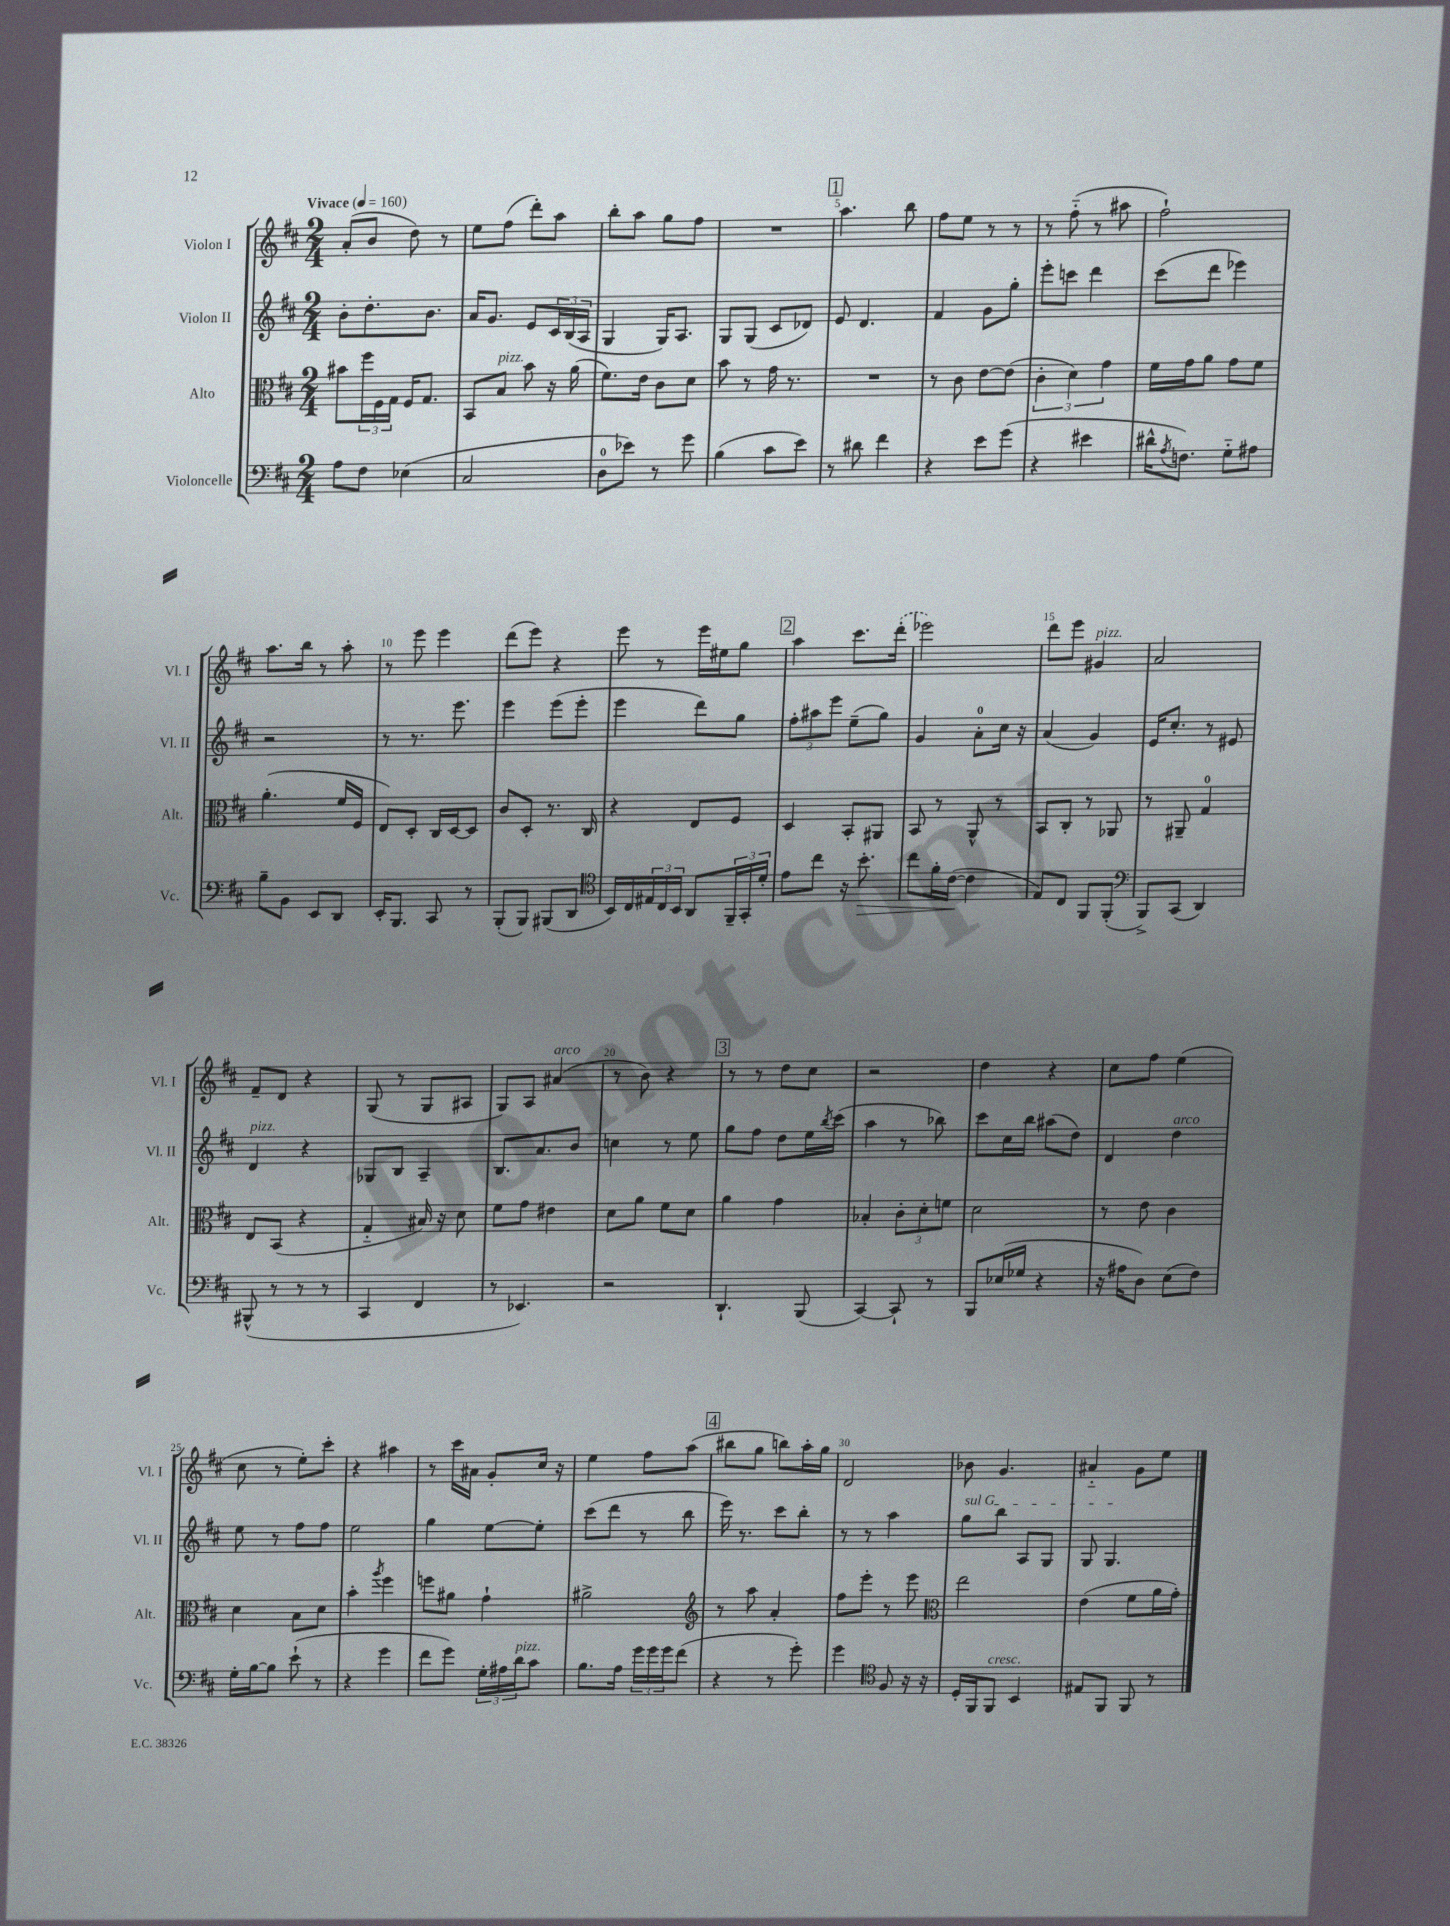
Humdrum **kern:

**kern	**kern	**kern	**kern
*staff4	*staff3	*staff2	*staff1
*clefF4	*clefC3	*clefG2	*clefG2
*k[f#c#]	*k[f#c#]	*k[f#c#]	*k[f#c#]
*M2/4	*M2/4	*M2/4	*M2/4
*MM160	*MM160	*MM160	*MM160
8A	8b#	8b'	(8a'
8F#	24ff#	8.dd'	8b
.	24F#	.	.
.	24G	.	.
(4E-	16F#	.	8dd)
.	8.G	8.b	.
.	.	.	8r
=	=	=	=
2C#	8BB	16a	8ee
.	.	8.g	.
.	8B	.	(8ff#
.	8b	8e	8ddd')
.	16r	24c#	8aa
.	.	(24B	.
.	(16a	.	.
.	.	24A	.
=	=	=	=
8D	8.f#)	4G	8bb'
8e-)	.	.	8aa
.	16e	.	.
8r	8c#	16G)	8gg
.	.	8.A	.
8g	8d	.	8ff#
=	=	=	=
(4B	8b	8G	2r
.	8r	(8G	.
8c#	16g	8c#	.
.	8.r	.	.
8e)	.	8d-)	.
=	=	=	=
8r	2r	8e	4.aa
8d#	.	4.d	.
4f#	.	.	.
.	.	.	8bb
=	=	=	=
4r	8r	4f#	8ff#
.	8c#	.	8ee
8e	[8e	8g	8r
(8g	(8e]	8gg'	8r
=	=	=	=
4r	6c#'	8eee'	8r
.	.	8ccc	(8ff#'~
.	6d)	.	.
4e#	.	4ddd	8r
.	6g	.	.
.	.	.	8aa#
=	=	=	=
16d#^^	16f#	(8ccc#	2ff#`)
8qA	.	.	.
8.F)	16g	.	.
.	8a	8ddd	.
8G'~	8g	4eee-)	.
8A#	8f#	.	.
=	=	=	=
8B~	(4.a'	2r	8.aa
8BB	.	.	.
.	.	.	16bb
8EE	.	.	8r
8DD	16f#	.	8aa'
.	16F#	.	.
=	=	=	=
16EE'	8E)	8r	8r
8.BBB	.	.	.
.	8D'	8.r	8eee
8CC#	16C#	.	4eee
.	[16D	8.eee	.
8r	8D]	.	.
=	=	=	=
(8BBB'	8c#	4eee	(8ddd
8BBB)	8D'	.	8eee)
(8BBB#	8.r	(8eee	4r
8DD	.	8eee'	.
.	16C#	.	.
=	=	=	=
*clefC4	*	*	*
16BB)	4r	4eee	8eee
16C#	.	.	.
24E#	.	.	8r
24C#	.	.	.
24BB	.	.	.
8AA	8E	8ddd)	16eee
.	.	.	16ee#
24FF#~	8F#	8gg	8gg
24GG'	.	.	.
24d'	.	.	.
=	=	=	=
8e	4D	12ff#'	4aa
.	.	12aa#	.
8cc#	.	.	.
.	.	12eee	.
16r	8BB'	(8ee~	8.ccc#
8.b'	.	.	.
.	8AA#	8gg)	.
.	.	.	(16ddd'
=	=	=	=
8cc#	8BB	4g	2eee-)
16f#'	8r	.	.
([16c#	.	.	.
4c#]	8AA^^	8a'	.
.	8r	16cc#	.
.	.	16r	.
=	=	=	=
8E)	8BB	(4a	8ddd
8C#	8C#'	.	8eee
8FF#	8r	4g)	4g#
(8FF#'	8AA-	.	.
=	=	=	=
*clefF4	*	*	*
8BBB^)	8r	16e	2a
.	.	8.cc#'	.
(8CC#	8AA#~	.	.
4DD)	4G	8r	.
.	.	8e#	.
=	=	=	=
(8BBB#^^	8E	4d	8f#~
8r	(8BB	.	8d
8r	4r	4r	4r
8r	.	.	.
=	=	=	=
4CC#	4G'~	8G-	(8G
.	.	8B	8r
4FF#	16B#)	4A~	8G
.	16r	.	.
.	8d	.	8A#
=	=	=	=
8r	8f#	8.B	8G)
4.EE-)	8g	.	8A
.	.	8.a	.
.	4e#	.	(4a#
.	.	8b	.
=	=	=	=
2r	8d	4cc	8r
.	8a	.	8b)
.	8f#	8r	4r
.	8d	8ee	.
=	=	=	=
4.DD`	4a	8gg	8r
.	.	8ff#	8r
.	4g	8dd	8dd
(8BBB	.	16ee	8cc#
.	.	8qbb	.
.	.	(16ccc#	.
=	=	=	=
[4CC#)	4B-'	4aa	2r
8CC#`]	12c#'	8r	.
.	12d'	.	.
8r	.	8bb-)	.
.	12f	.	.
=	=	=	=
8BBB	2d	8ccc#	4dd
(16E-	.	16cc#	.
16G-	.	16bb	.
4r	.	(8aa#	4r
.	.	8dd)	.
=	=	=	=
16r	8r	4d	8cc#
16A#	.	.	.
8D)	8e	.	8ff#
(8E	4c#	4dd	(4ee
8F#)	.	.	.
=	=	=	=
16G'	4d	8ee	8cc#
[16B	.	.	.
8B]	.	8r	8r
(8e`	8B	8ff#	8ee')
8r	8d	8ff#	8ccc#'
=	=	=	=
4r	4b'	2ee	4r
.	8qaa	.	.
4g	4ff#	.	4aa#
=	=	=	=
8f#	8ff	4gg	8r
8g)	8a#	.	16ccc#
.	.	.	16a#
24G'	4g`	[8ee	8g'
24A#	.	.	.
24d	.	.	.
8c#	.	8ee']	16cc#
.	.	.	16r
=	=	=	=
8.B	2a#^	(8ccc#	4ee
.	.	8ddd	.
16A	.	.	.
24g	.	8r	8ff#
24g	.	.	.
24g	.	.	.
(8f#	.	8bb	(8aa
=	=	=	=
*	*clefG2	*	*
4r	8r	16eee)	8bb#
.	.	8.r	.
.	8aa	.	8gg
8r	4a'	8ccc#	8bb)
8g')	.	8bb'	16aa'
.	.	.	16gg
=	=	=	=
4g	8ff#	8r	2d
.	8eee'	8r	.
*clefC4	*	*	*
8F#	8r	4aa	.
16r	8eee	.	.
16r	.	.	.
=	=	=	=
*	*clefC3	*	*
16D'	2ee	8gg	8b-
16FF#	.	.	.
8FF#	.	8bb	4.g
4BB	.	8A	.
.	.	8G	.
=	=	=	=
8E#	(4e	8G	4a#'~
8FF#	.	4.G	.
8FF#	8f#	.	8g
8r	16a	.	8ee
.	16g')	.	.
==	==	==	==
*-	*-	*-	*-
